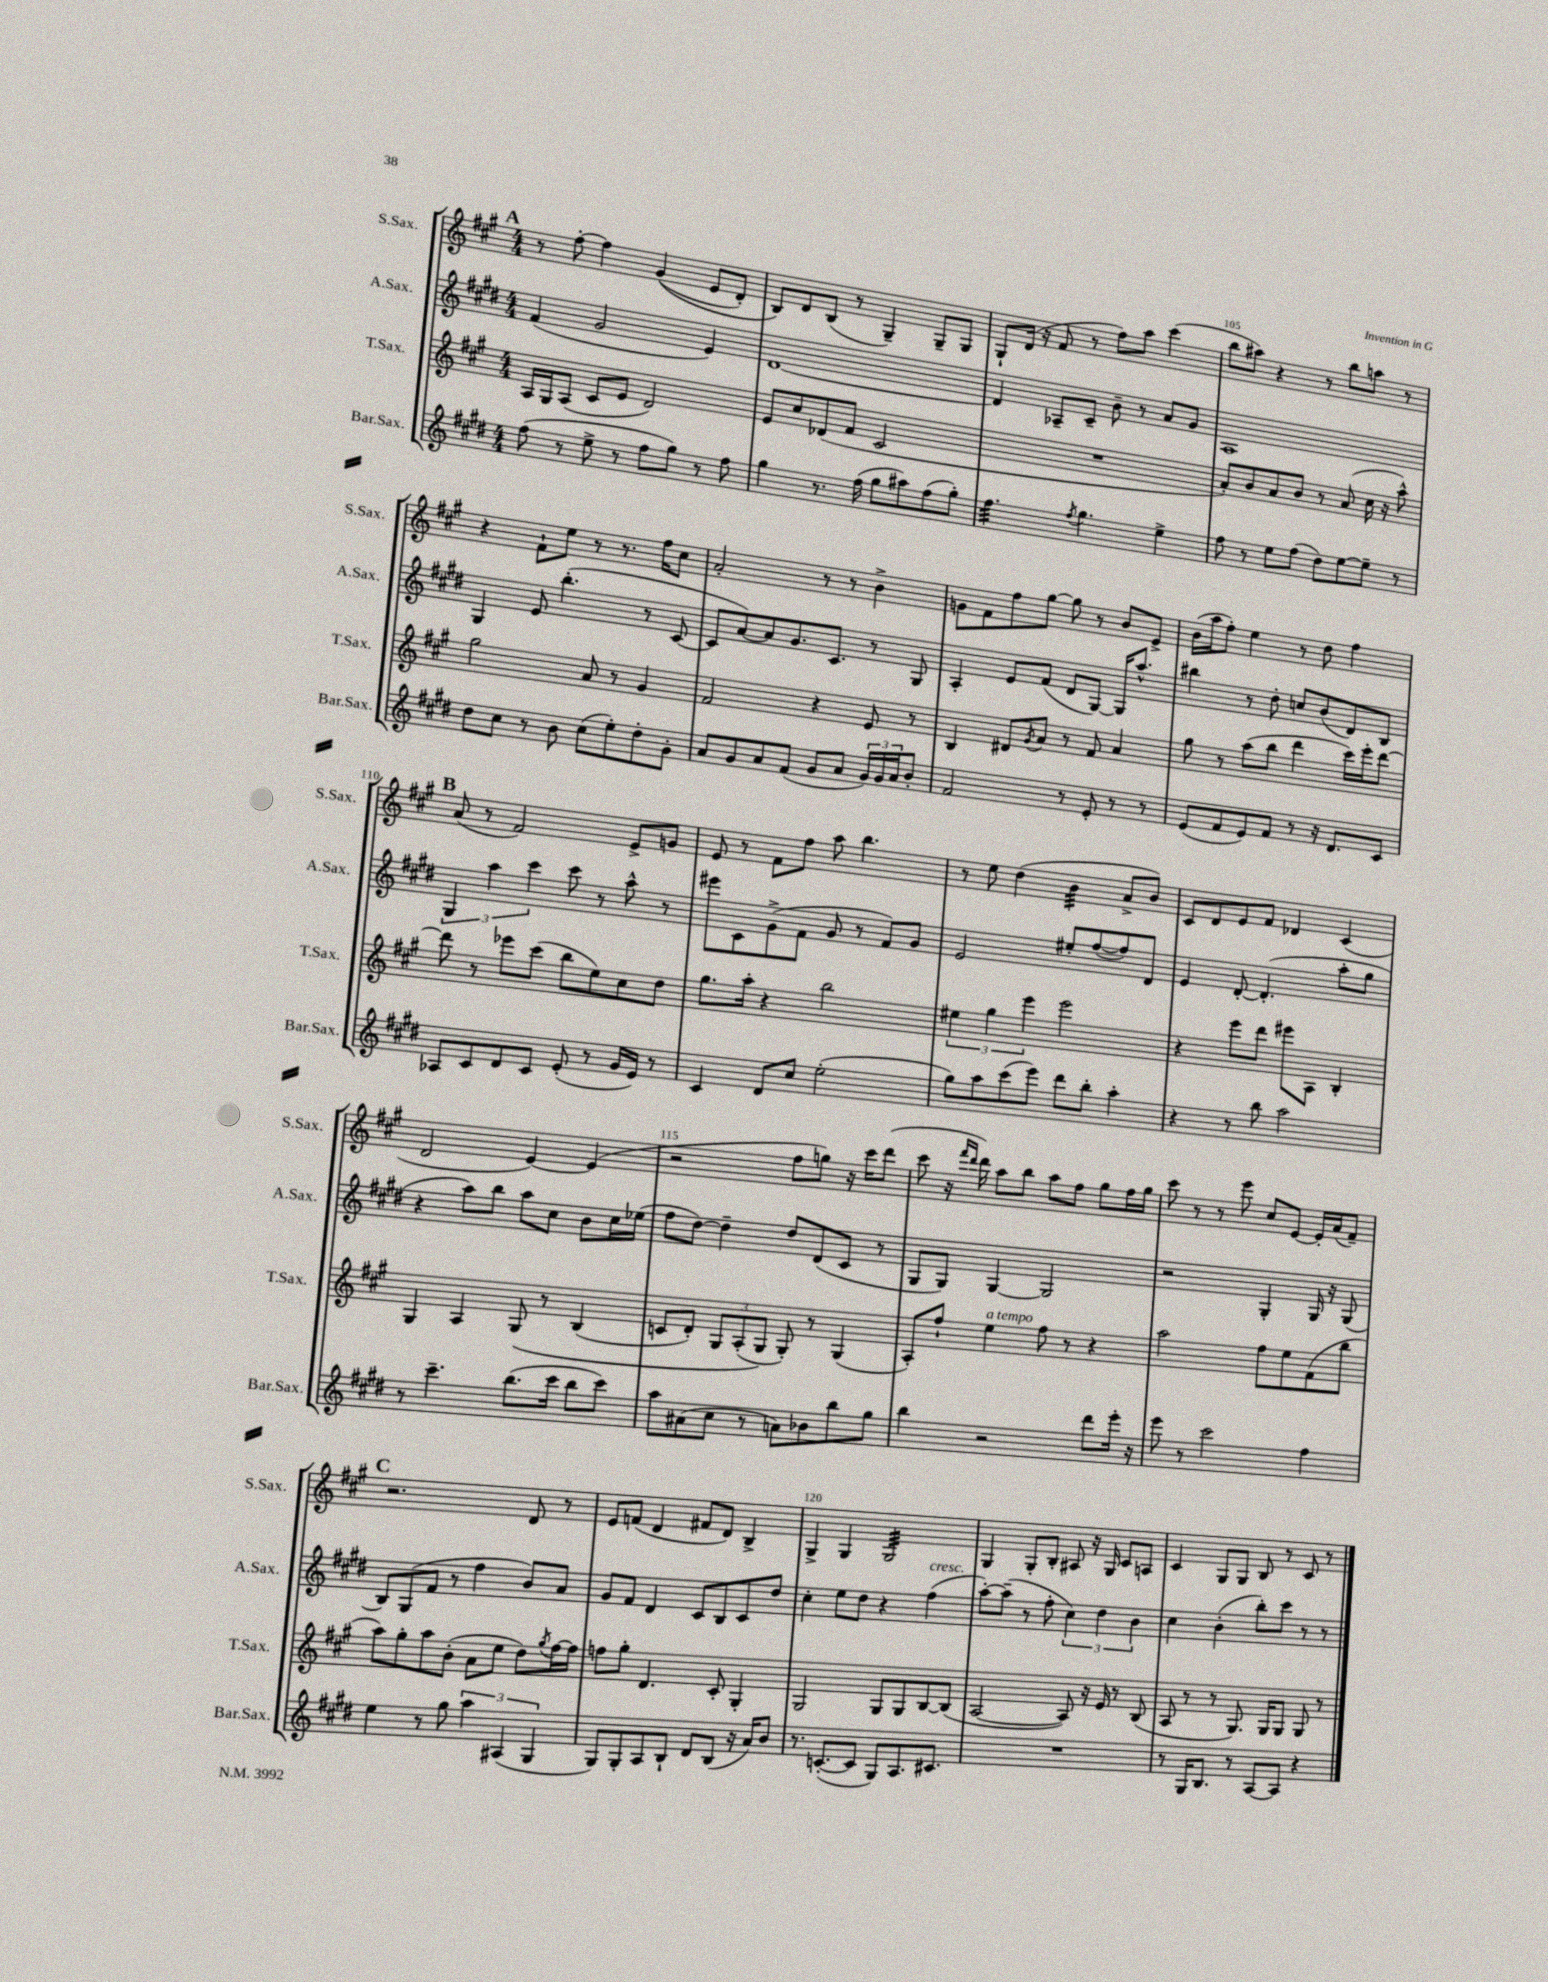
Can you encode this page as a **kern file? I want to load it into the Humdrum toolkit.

**kern	**kern	**kern	**kern
*part4	*part3	*part2	*part1
*staff4	*staff3	*staff2	*staff1
*I"Bar.Sax.	*I"T.Sax.	*I"A.Sax.	*I"S.Sax.
*I'Bar.Sax.	*I'T.Sax.	*I'A.Sax.	*I'S.Sax.
*clefG2	*clefG2	*clefG2	*clefG2
*k[f#c#g#d#]	*k[f#c#g#]	*k[f#c#g#d#]	*k[f#c#g#]
*M4/4	*M4/4	*M4/4	*M4/4
!!LO:REH:place=s1:t=A
=102	=102	=102	=102
(8ff#\	16A/LL	(4f#/	8r
.	16G#/J	.	.
8r	(8A/J	.	[8ff#'\
8ee^\	8c#/L	2g#/	4ff#\]
8r	8e/J	.	.
8ff#\L	2d/)	.	((4g#/
8gg#\J)	.	.	.
8r	.	4e/)	8e/L
8ff#\	.	.	8d'/J)
=103	=103	=103	=103
4gg#\	8e/L	[1d#	8B/L)
.	8cc#/	.	8d/
8.r	(8d-X/	.	(8B/J
.	8f#/J	.	8r
(16ff#\	.	.	.
8gg#\L	2c#/	.	4G#~/)
8aa#X\)	.	.	.
(8ff#\	.	.	8G#~/L
8gg#'\J)	.	.	8G#/J
=104	=104	=104	=104
*tremolo	*	*	*
32ff#\LLL	1r	4d#/]	8G#`/L
32ff#\	.	.	.
32ff#\	.	.	.
32ff#\	.	.	.
32ff#\	.	.	(16d/Jk
32ff#\	.	.	.
32ff#\	.	.	16r
32ff#\	.	.	.
32ff#\	.	8A-X~/L	8f#/
32ff#\	.	.	.
32ff#\	.	.	.
32ff#\JJJ	.	.	.
*Xtremolo	*	*	*
8qff#/	.	.	.
4.gg#\	.	8c#~/J	8r
.	.	8b~\	8ff#\L)
.	.	8r	8aa\J
4ee^\	.	8a/L	(4ccc#\
.	.	8g#/J	.
=105	=105	=105	=105
8ff#\	8a'/L)	1A	8bb\L
8r	8b/	.	8aa#X\J)
8ee\L	8a/	.	4r
(8ff#\J	8b/J	.	.
8dd#\L)	8r	.	8r
[8ee\	(8a/	.	8bb\L
8ee~\J]	16cc#\	.	8aan\J
.	16r	.	.
8r	8aa^^\)	.	8r
!!LO:LB:g=z
=106	=106	=106	=106
8dd#\L	2gg#\	4G#/	4r
8cc#\J	.	.	.
8r	.	8e/	8f#`\L
8b\	.	(4.bb'\	8ee\J
(8cc#\L	8a/	.	8r
8ee'\)	8r	.	8.r
8dd#'\	4g#/	8r	.
.	.	.	16ff#\KL
8g#'\J	.	[8c#/	8cc#\J
=107	=107	=107	=107
8a/L	2f#/	8c#/L]	2a'/
8g#/	.	[8a/)	.
8a/	.	8a/]	.
(8f#/J	.	8.g#/	.
8g#/L	4r	.	8r
.	.	8.c#/J	.
8a/J	.	.	8r
24g#/LL)	8e/	8r	4b^\
24g#/	.	.	.
24a/J	.	.	.
8b'/J	8r	8G#/	.
=108	=108	=108	=108
2f#/	4B/	4A'/	8gn\L
.	.	.	8f#\
.	8d#X/L	8e/L	8ff#\
.	8qg#/	.	.
.	8a/J	(8f#/J	[8gg#\J
8r	8r	8d#/L	8gg#\]
8e'/	8f#/	[8G#/J)	8r
8r	4a/	16G#/KL]	8b/L
.	.	8.aa^^/J	.
8r	.	.	8e^/J
=109	=109	=109	=109
(8e/L	8gg#\	4bb#X\	(16b\LL
.	.	.	16aa\J
8f#/	8r	.	8ff#'\J)
8e/)	(8aa\L	8r	4ee\
8f#/J	8bb\J	8dd#'\	.
8r	4ddd\	8ccn/L	8r
16r	.	(8b/	8dd\
8.d#/L	.	.	.
.	16ccc#\LL)	8d#/)	4ff#\
.	16eee'\J	.	.
8c#/J	[8ddd\J	8B/J	.
!!LO:LB:g=z
!!LO:REH:place=s1:t=B
=110	=110	=110	=110
8A-X/L	8ddd\]	6G#/	(8a/
8c#/	8r	.	8r
.	.	6aa\	.
8d#/	8eee-X\L	.	2f#/)
.	.	6ccc#\	.
8c#/J	(8ccc#\J	.	.
(8e'/	8bb\L	8ccc#\	.
8r	8ee\)	8r	.
16g#/LL	8cc#\	8aa^^\	8e^/L
16e/JJ)	.	.	.
8r	8dd\J	8r	8gn/J
=111	=111	=111	=111
4c#/	8.gg#\L	8eee#X\L	8e/
.	.	8c#\	8r
.	16aa'\Jk	.	.
8d#/L	4r	(8g#^\	8f#\L
8cc#/J	.	8f#\J	8ff#\J
(2ee'\	2bb\	8g#/	8aa\
.	.	8r	4.bb\
.	.	8f#/L)	.
.	.	8g#/J	.
=112	=112	=112	=112
8gg#\L)	6ee#X\	2e/	8r
8aa\	.	.	8ee\
.	6gg#\	.	.
(8ccc#\	.	.	(4dd\
.	6eee\	.	.
8eee\J)	.	.	.
*	*	*	*tremolo
8ddd#\L	2eee\	8ee#X'/L	32b\LLL
.	.	.	32b\
.	.	.	32b\
.	.	.	32b\
8bb'\J	.	([8ff#/	32b\
.	.	.	32b\
.	.	.	32b\
.	.	.	32b\JJJ
*	*	*	*Xtremolo
4aa'\	.	8ff#/])	8a^/L
.	.	8d#/J	8b/J)
=113	=113	=113	=113
4r	4r	4e/	8c#/L
.	.	.	8d/
8r	8eee\L	[8d#'/	8e/
8bb\	8ddd\J	(4.d#'/]	8f#/J
2aa\	8eee#X\L	.	4d-X/
.	8A\J	.	.
.	4B'/	8aa'\L	(4c#/
.	.	8gg#\J	.
!!LO:LB:g=z
=114	=114	=114	=114
8r	4G#/	4r	2d/
4.ccc#~\	.	.	.
.	4A/	8aa\L)	.
.	.	8bb\J	.
(8.bb\L	(8G#/	8aa\L	[4e/)
.	8r	8cc#\J	.
16ccc#\Jk	.	.	.
8bb\L	(4B/	8b\L	(4e/]
8ccc#\J)	.	16cc#\L	.
.	.	(16ee-X\JJ	.
=115	=115	=115	=115
8aa\L	8cn/L	8ff#\L	2r
(8a#X\	8d'/J)	[8dd#\J)	.
8cc#\J	12G#/L	4dd#~\]	.
.	(12A'/	.	.
8r	.	.	.
.	12G#/J)	.	.
8an\L)	8G#'/)	8dd#/L	8ff#\L
8b-X\	8r	(8d#/	8ggn\J)
8bb\	(4G#/	8c#/J	16r
.	.	.	16ccc#\KL
8gg#\J	.	8r	(8ddd\J
=116	=116	=116	=116
4bb\	8A'/L)	8G#/L	8ccc#\
.	8ff#`/J	8G#/J)	16r
.	.	.	16qqfff#/LL
.	.	.	16qqddd/JJ
.	.	.	16ddd\)
!	!LO:TX:a:i:t=a tempo	!	!
2r	4ee\	[4G#/	8aa\L
.	.	.	8bb\J
.	8ff#\	2G#/]	8aa\L
.	8r	.	8ff#\J
8ddd#\L	4r	.	8gg#\L
16eee'\Jk	.	.	16ff#\L
16r	.	.	16gg#\JJ
=117	=117	=117	=117
8eee\	2aa\	2r	8ccc#\
8r	.	.	8r
2ccc#\	.	.	8r
.	.	.	8eee\
.	8ff#\L	4G#'/	8cc#/L
.	8ee\	.	[8e/J
4ff#\	(8f#\	16G#/	16e'/LL]
.	.	16r	(16a/J
.	8bb\J	(8G#/	8f#~/J)
!!LO:LB:g=z
!!LO:REH:place=s1:t=C
=118	=118	=118	=118
4ee\	8aa\L)	8B/L)	2.r
.	8gg#'\	(8G#/	.
8r	8aa\	8f#/J	.
8gg#\	(8b'\J	8r	.
6aa\	8a\L	4ff#\	.
.	8ee\J	.	.
(6A#X/	.	.	.
.	8dd\L)	8b/L)	8d/
6G#/	.	.	.
.	8qgg#/	.	.
.	[16ff#\L	8a/J	8r
.	16ff#\JJ]	.	.
=119	=119	=119	=119
8G#/L)	8ffn\L	8g#/L	8e/L
8G#'/	8gg#'\J	8f#/J	(8fn/J
8A/	4.d/	4d#/	4d/
8B`/J	.	.	.
8d#/L	.	8c#/L	8f#X/L
(8B/J	8c#'/	8B/	8d/J)
16r	4G#'/	8c#/	4B^/
16a/KL)	.	.	.
8b/J	.	8dd#/J	.
=120	=120	=120	=120
8.r	2G#/	4cc#'\	4G#^/
([8.cn'/L	.	.	.
.	.	8ee\L	4G#/
8c/J]	.	8dd#\J	.
*	*	*	*tremolo
8G#/L)	8G#/L	4r	32G#/LLL
.	.	.	32G#/
.	.	.	32G#/
.	.	.	32G#/
8.A/	8G#/	.	32G#/
.	.	.	32G#/
.	.	.	32G#/
.	.	.	32G#/
!	!	!LO:TX:a:i:t=cresc.	!
.	[8B/	(4ff#\	32G#/
.	.	.	32G#/
8.c#X/J	.	.	32G#/
.	.	.	32G#/
.	(8B/J]	.	32G#/
.	.	.	32G#/
.	.	.	32G#/
.	.	.	32G#/JJJ
*	*	*	*Xtremolo
=121	=121	=121	=121
1r	[2A/	[8aa'\L)	4G#/
.	.	(8aa~\J]	.
.	.	8r	8G#'/L
.	.	8ff#'\	8B'/J
.	8A/])	6cc#\)	8A#X/
.	16r	.	16r
.	.	6dd#\	.
.	16e/	.	16G#/
.	8r	.	8c#/L
.	.	6b\	.
.	(8B/	.	8An/J
=122	=122	=122	=122
8r	8A/	4cc#\	4c#/
16G#/KL	8r	.	.
8.B/J	.	.	.
.	8r	(4b'\	8G#/L
8r	8.G#/)	.	8G#/J
[8A/L	.	8bb'\L)	8B/
.	16G#/KL	.	.
8A/J]	8G#/J	8ccc#\J	8r
4r	8G#/	8r	8c#/
.	8r	8r	8r
==	==	==	==
*-	*-	*-	*-
